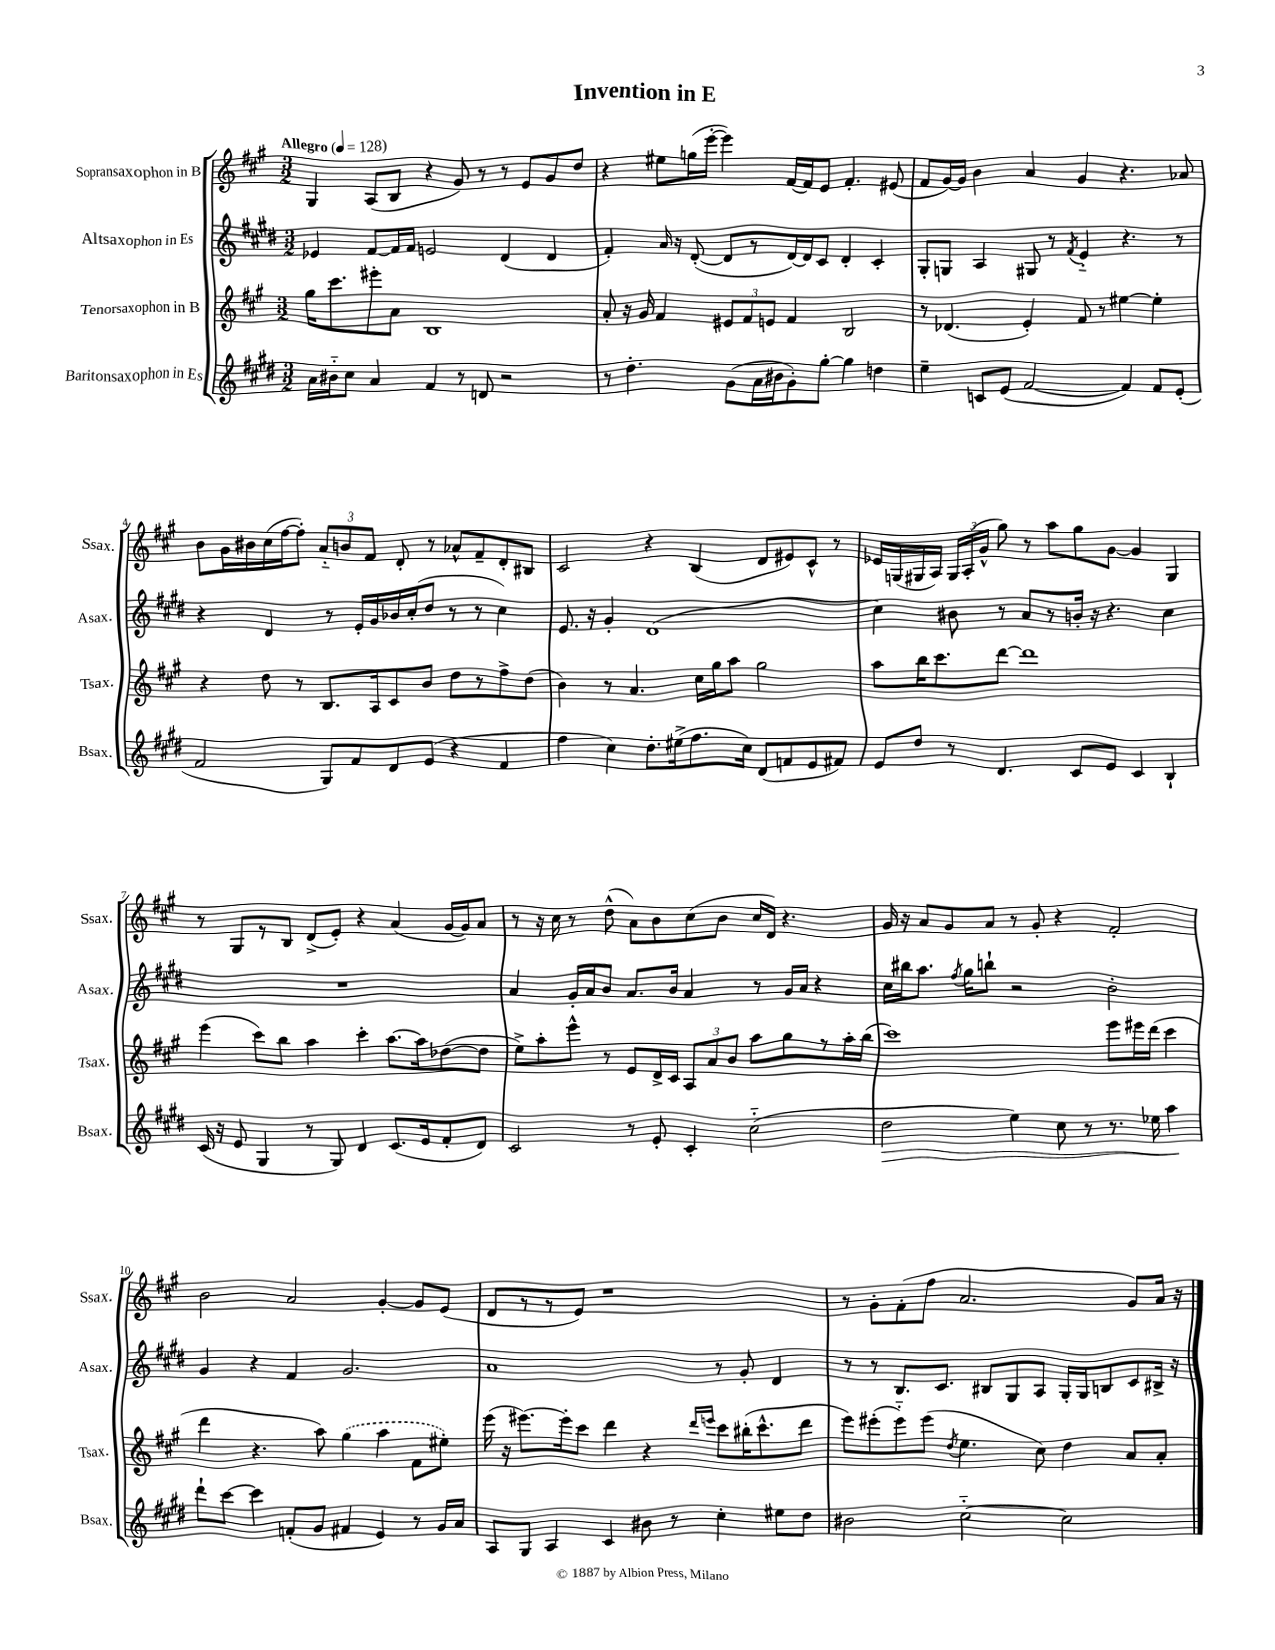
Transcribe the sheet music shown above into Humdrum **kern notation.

**kern	**dynam	**kern	**kern	**kern
*part4	*part4	*part3	*part2	*part1
*staff4	*staff4	*staff3	*staff2	*staff1
*I"Baritonsaxophon in Es	*	*I"Tenorsaxophon in B	*I"Altsaxophon in Es	*I"Sopransaxophon in B
*I'Bsax.	*	*I'Tsax.	*I'Asax.	*I'Ssax.
*clefG2	*	*clefG2	*clefG2	*clefG2
*k[f#c#g#d#]	*	*k[f#c#g#]	*k[f#c#g#d#]	*k[f#c#g#]
*M3/2	*	*M3/2	*M3/2	*M3/2
*MM128	*	*MM128	*MM128	*MM128
=1	=1	=1	=1	=1
!	!	!	!	!LO:TX:a:B:t=Allegro
16a\LL	.	16gg#\KL	4e-X/	4G#/
16b#X\J	.	8.ccc#\	.	.
8cc#\J	.	.	.	.
4a/	.	8eee#X'\	[8f#/L	(8A/L
.	.	8a\J	16f#/L]	8B/J
.	.	.	16f#/JJ	.
4f#/	.	1B	2en/	4r
8r	.	.	.	8g#/)
8dn/	.	.	.	8r
2r	.	.	(4d#/	8r
.	.	.	.	8e/L
.	.	.	4d#/	8g#/
.	.	.	.	8dd/J
=2	=2	=2	=2	=2
8r	.	8a'/	4f#'/)	4r
4.dd#'\	.	16r	.	.
.	.	16g#/	.	.
.	.	4f#/	16a/	8ee#X\L
.	.	.	16r	.
.	.	.	([8d#'/	(16ggn\L
.	.	.	.	[16eee'\JJ
(8g#\L	.	12e#X/L	8d#/L]	4eee\])
.	.	12f#/	.	.
16a\L	.	.	8r	.
.	.	12en/J	.	.
16b#X\J	.	.	.	.
8g#'\)	.	4f#/	[16d#/L)	[16f#/LL
.	.	.	16d#/J]	16f#/J]
[8gg#'\J	.	.	8c#/J	8e/J
4gg#\]	.	2B/	4d#'/	4.f#'/
4ddn\	.	.	4c#'/	.
.	.	.	.	(8e#X/
=3	=3	=3	=3	=3
4ee~\	.	8r	8G#'/L	8f#/L
.	.	(4.d-X/	8Gn/J	[16g#/L)
.	.	.	.	16g#/JJ]
8cn/L	.	.	4A/	4b\
(8e/J	.	.	.	.
[2f#/	.	4e'/)	8G#X/	4a/
.	.	.	8r	.
.	.	.	8qf#/	.
.	.	8f#/	4e/	4g#/
.	.	8r	.	.
4f#/])	.	[4ee#X\	4.r	4.r
8f#/L	.	4ee#'\]	.	.
(8e'/J	.	.	8r	8a-X/
!!LO:LB:g=z
=4	=4	=4	=4	=4
2f#/	.	4r	4r	8b\L
.	.	.	.	16g#\L
.	.	.	.	16b#X\
.	.	8dd\	4d#/	(16cc#\
.	.	.	.	[16ff#\J
.	.	8r	.	8ff#'\J])
8G#/L)	.	8.B/L	8r	12a/L
.	.	.	.	12bn/
8f#/	.	.	16e'/LL	.
.	.	.	.	12f#/J
.	.	16A/k	16g#/	.
8d#/	.	8c#/	16b-X/	8d'/
.	.	.	(16cc#'/J	.
(8e/J	.	8b/J	8dd#/J	8r
4r	.	8dd\L	8r	8a-X^^/L
.	.	8r	8r	8f#~/
4f#/	.	8ff#^\	4cc#\)	8d'/
.	.	(8dd\J	.	8B#X/J
=5	=5	=5	=5	=5
4ff#\	.	4b\)	8.e/	2c#/
.	.	.	16r	.
4cc#\)	.	8r	4g#'/	.
.	.	4.a/	.	.
8.dd#'\L	.	.	(1d#	4r
(16ee#X^\k	.	.	.	.
8.ff#\	.	16cc#\LL	.	(4B/
.	.	16gg#\J	.	.
.	.	8aa\J	.	.
16cc#\Jk)	.	.	.	.
(8d#/L	.	2gg#\	.	8d/L
8fn/	.	.	.	8e#X/)
8e/	.	.	.	8c#^^/J
8f#X/J)	.	.	.	8r
=6	=6	=6	=6	=6
8e/L	.	8aa\L	4cc#\)	16e-X/LL
.	.	.	.	(16Gn/
8dd#/J	.	16bb\K	.	16G#X/
.	.	8.ccc#\	.	16A/JJ)
8r	.	.	8b#X\	24G#/LL
.	.	.	.	(24A'/
.	.	.	.	24g#^^/JJ
4.d#/	.	[8ddd\J	8r	8gg#\)
.	.	1ddd]	8a/L	8r
.	.	.	8r	8aa\L
8c#/L	.	.	16bn'/Jk	8gg#\
.	.	.	16r	.
8e/J	.	.	4.r	[8g#\J
4c#/	.	.	.	4g#/]
4B`/	.	.	4cc#\	4G#/
!!LO:LB:g=z
=7	=7	=7	=7	=7
(16c#/	.	(4eee\	1.r	8r
16r	.	.	.	.
8e/	.	.	.	8G#/L
4G#/	.	8ccc#\L)	.	8r
.	.	8bb\J	.	8B/J
8r	.	4aa\	.	(8d^/L
8G#/)	.	.	.	8e'/J)
4d#/	.	4ccc#'\	.	4r
(8.c#/L	.	[8.aa\L	.	(4a/
16e/k	.	16aa\k]	.	.
8f#'/	.	([8dd-X\	.	[16g#/LL
.	.	.	.	16g#/J])
8d#/J)	.	8dd-\J]	.	8a/J
=8	=8	=8	=8	=8
2c#/	.	8ee^\L)	4a/	8r
.	.	8aa'\	.	16r
.	.	.	.	16cc#\
.	.	8eee^^\J	16g#'/LL	8r
.	.	.	16a/J	.
.	.	8r	8b/J	(8dd^^\
8r	.	8e/L	8.a/L	8a\L)
8e'/	.	16d^/L	.	8b\
.	.	16c#/JJ	16b/Jk	.
4c#'/	.	12A/L	4a/	(8cc#\
.	.	12a/	.	.
.	.	.	.	8b\J
.	.	12b/J	.	.
(2cc#\	.	8aa\L	8r	16cc#/LL
.	.	.	.	16d/JJ)
.	.	8gg#\	16g#/LL	4.r
.	.	.	16a/JJ	.
.	.	8r	4r	.
.	.	16aa'\L	.	.
.	.	(16bb\JJ	.	.
=9	=9	=9	=9	=9
!	!LO:HP:b	!	!	!
2dd#\	>	1ccc#)	16cc#\LL	16g#/
.	.	.	16bb#X\J	16r
.	.	.	8.aa\J	8a/L
.	.	.	.	8g#/
.	.	.	8qff#/	.
.	.	.	16gg#\KL	.
.	.	.	8bbn`\J	8a/J
4ee\)	.	.	2r	8r
.	.	.	.	8g#'/
8cc#\	.	.	.	4r
8r	.	.	.	.
8.r	.	8eee\L	2b'\	2f#'/
.	.	16eee#X\L	.	.
16ee-X\	.	(16ddd\JJ	.	.
4aa\	.	4ccc#\	.	.
.	]	.	.	.
!!LO:LB:g=z
=10	=10	=10	=10	=10
8ddd#`\L	.	4ddd\	4g#/	2b\
[8ccc#\J	.	.	.	.
4ccc#\]	.	4.r	4r	.
(8fn'/L	.	.	4f#/	2a/
8g#/J	.	8aa\)	.	.
4f#X/	.	(4gg#\	2.g#/	.
4e/)	.	4aa\	.	[4g#'/
8r	.	8f#\L	.	8g#/L]
16g#/LL	.	8ee#X'\J)	.	(8e/J
16a/JJ	.	.	.	.
=11	=11	=11	=11	=11
8A/L	.	(16eee\	1a	8d/L
.	.	16r	.	.
8G#/J	.	[8.eee#X\L)	.	8r
4A/	.	.	.	8r
.	.	16eee#'\k]	.	.
.	.	8ccc#\J	.	8e/J)
4c#/	.	4ddd\	.	1r
8b#X\	.	4r	.	.
8r	.	.	.	.
.	.	16qqddd/LL	.	.
.	.	16qqeeen/JJ	.	.
4cc#'\	.	8ccc#\L	8r	.
.	.	(16bb#X'\K	8g#'/	.
.	.	8.ccc#^^\	.	.
8ee#X\L	.	.	4d#/	.
8dd#\J	.	8ddd\J	.	.
=12	=12	=12	=12	=12
2b#X\	.	8eee\L)	8r	8r
.	.	(8eee#X'\	8r	8g#'\L
.	.	8eee#\)	8.B/L	(8f#'\
.	.	(8eee#\J	.	8ff#\J
.	.	.	8.c#/J	.
.	.	8qdd/	.	.
[2cc#\	.	4.ee\	.	2.a/
.	.	.	8B#X/L	.
.	.	.	8G#/	.
.	.	8cc#\)	8A/J	.
2cc#\]	.	4dd\	16G#'/LL	.
.	.	.	16G#/J	.
.	.	.	8Bn/	.
.	.	8a/L	8c#/	8g#/L)
.	.	8a'/J	16B#X^/Jk	16a/Jk
.	.	.	16r	16r
==	==	==	==	==
*-	*-	*-	*-	*-
